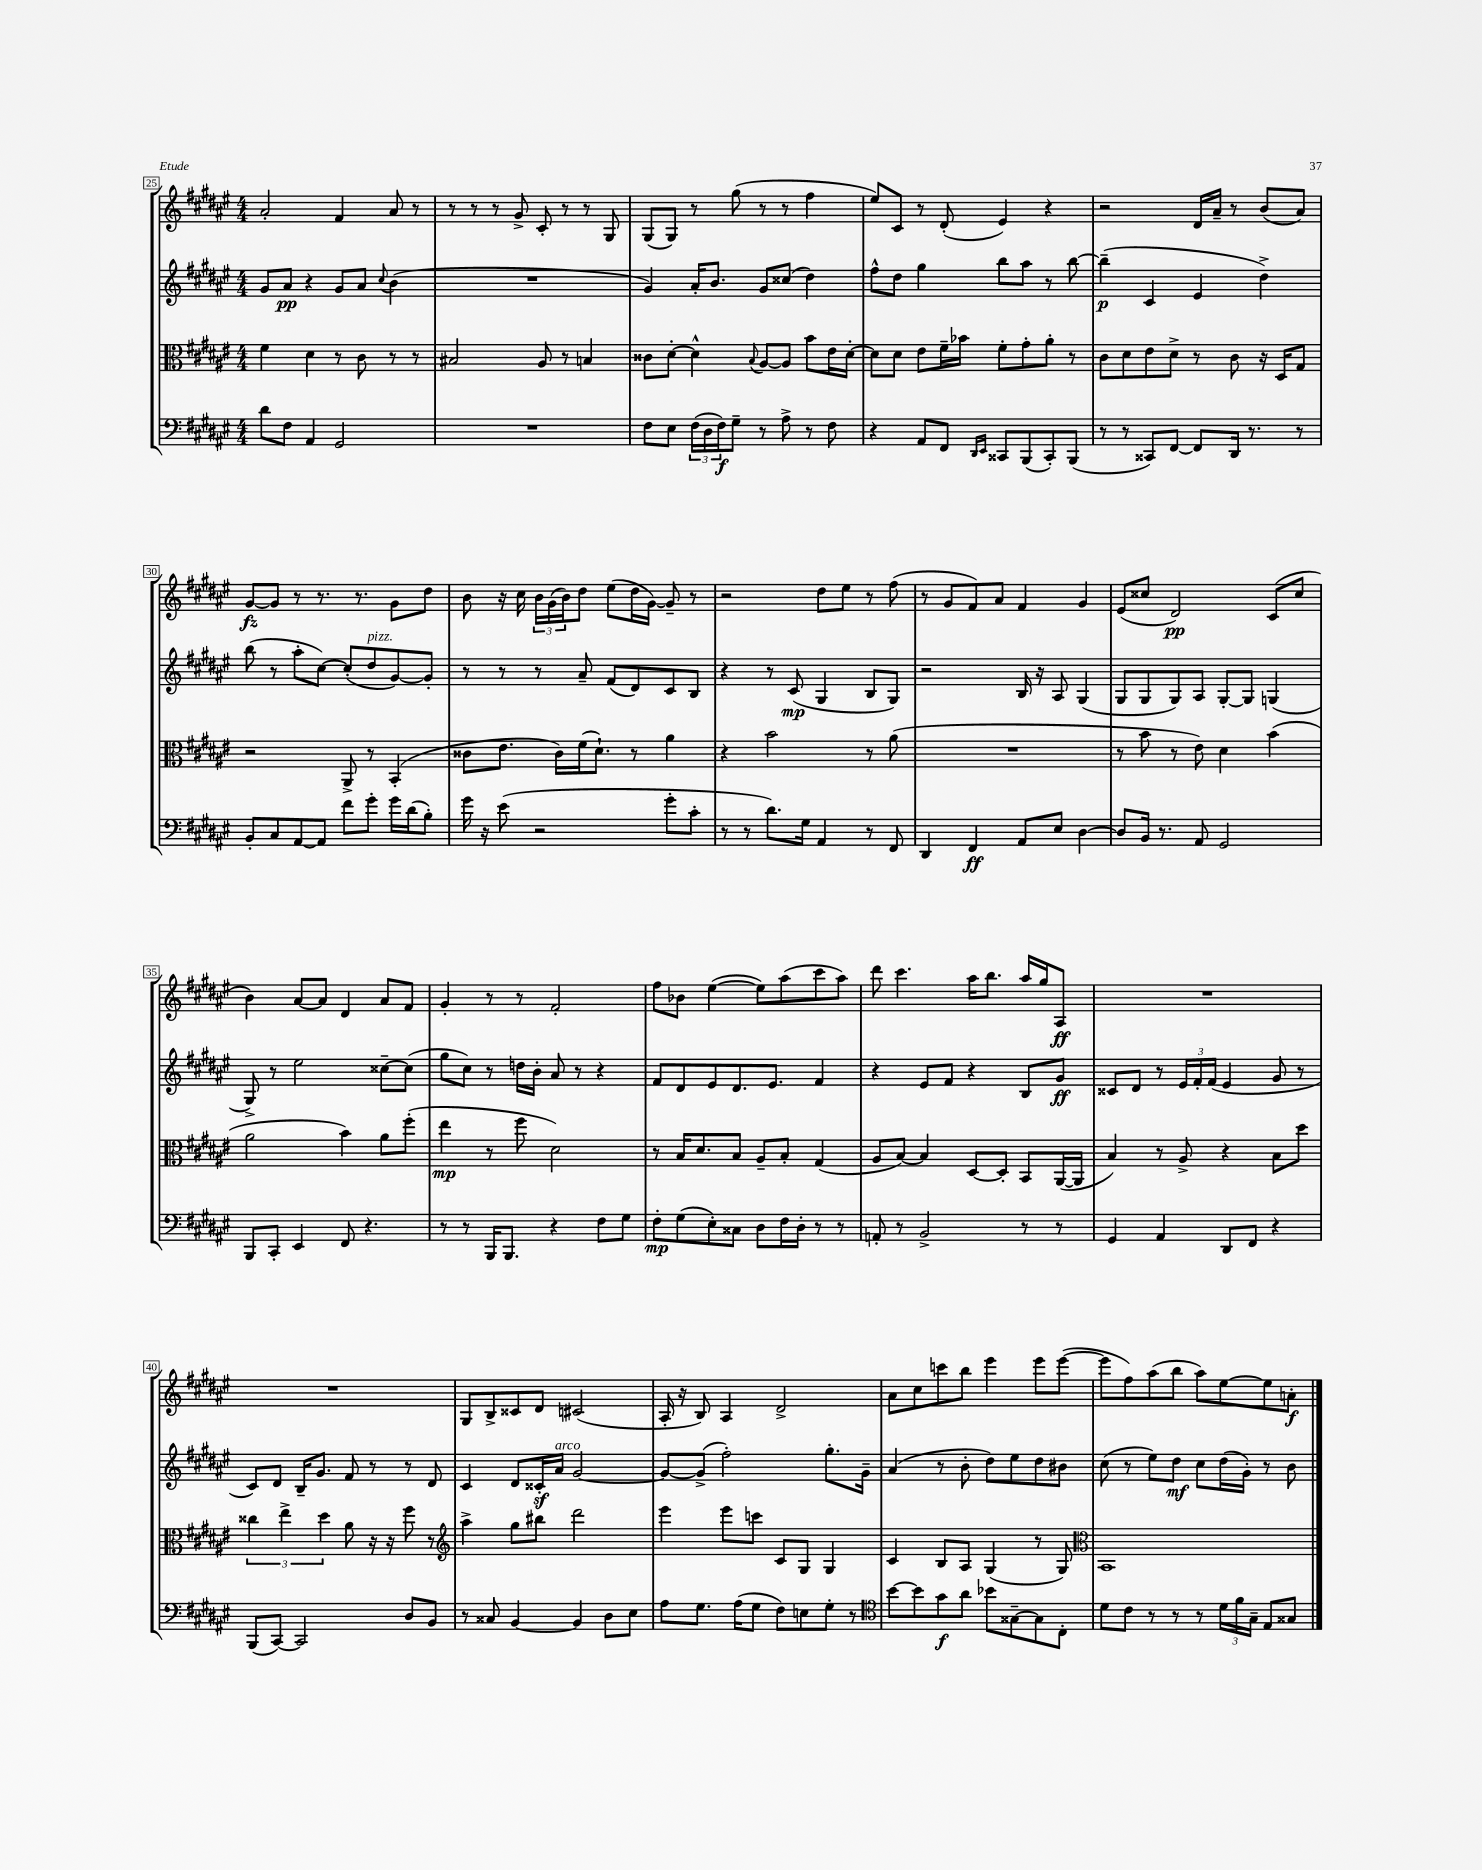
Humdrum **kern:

**kern	**kern	**kern	**kern
*staff4	*staff3	*staff2	*staff1
*clefF4	*clefC3	*clefG2	*clefG2
*k[f#c#g#d#a#e#]	*k[f#c#g#d#a#e#]	*k[f#c#g#d#a#e#]	*k[f#c#g#d#a#e#]
*M4/4	*M4/4	*M4/4	*M4/4
8d#	4f#	8g#	2a#'
8F#	.	8a#	.
4AA#	4d#	4r	.
2GG#	8r	8g#	4f#
.	8c#	8a#	.
.	.	8qqcc#	.
.	8r	(4b	8a#
.	8r	.	8r
=	=	=	=
1r	2B#	1r	8r
.	.	.	8r
.	.	.	8r
.	.	.	8g#^
.	8A#	.	8c#'
.	8r	.	8r
.	4B	.	8r
.	.	.	8G#
=	=	=	=
8F#	8c##	4g#)	(8G#
8E#	[8d#'	.	8G#)
(24F#	4d#^^]	16a#'	8r
24D#	.	.	.
.	.	8.b	.
24F#)	.	.	.
8G#~	.	.	(8gg#
.	8qqB	.	.
8r	[8A#	8g#	8r
8A#^	8A#]	(8cc##	8r
8r	8b	4dd#)	4ff#
8F#	16e#	.	.
.	[16d#'	.	.
=	=	=	=
4r	8d#]	8ff#^^	8ee#)
.	8d#	8dd#	8c#
8AA#	8e#	4gg#	8r
8FF#	16f#~	.	(8d#'
.	16b-	.	.
16qqDD#	.	.	.
16qqEE#	.	.	.
8CC##	8f#'	8bb	4e#)
(8BBB	8g#'	8aa#	.
8CC##')	8a#'	8r	4r
(8BBB	8r	[8bb	.
=	=	=	=
8r	8c#	(4bb~]	2r
8r	8d#	.	.
8CC##)	8e#	4c#	.
[8FF#	8d#^	.	.
8FF#]	8r	4e#	16d#
.	.	.	16a#~
16DD#	8c#	.	8r
8.r	.	.	.
.	16r	4dd#^)	(8b
.	16D#	.	.
8r	8G#	.	8a#)
=	=	=	=
8BB'	2r	(8bb	[8g#
8C#	.	8r	8g#]
[8AA#	.	8aa#'	8r
8AA#]	.	[8cc#)	8.r
8f#	8AA#^	(8cc#']	.
.	.	.	8.r
8g#'	8r	8dd#	.
16g#	(4BB'	[8g#)	8g#
(16d#	.	.	.
8B')	.	8g#']	8dd#
=	=	=	=
16g#	8c##	8r	8b
16r	.	.	.
(8e#	8.e#	8r	16r
.	.	.	16cc#
2r	.	8r	24b
.	.	.	(24g#
.	16c##)	.	.
.	.	.	24b)
.	(16f#	8a#~	8dd#
.	8.d#`)	.	.
.	.	(8f#	(8ee#
.	8r	8d#)	16dd#
.	.	.	[16g#)
8g#'	4a#	8c#	8g#~]
8c#'	.	8B	8r
=	=	=	=
8r	4r	4r	2r
8r	.	.	.
8.d#)	2b	8r	.
.	.	(8c#	.
16G#	.	.	.
4AA#	.	4G#	8dd#
.	.	.	8ee#
8r	8r	8B	8r
8FF#	(8a#	8G#)	(8ff#
=	=	=	=
4DD#	1r	2r	8r
.	.	.	8g#
4FF#	.	.	8f#)
.	.	.	8a#
8AA#	.	16B	4f#
.	.	16r	.
8E#	.	8A#	.
[4D#	.	(4G#	4g#
=	=	=	=
8D#]	8r	8G#	(8e#
16BB	8b	8G#	8cc##
8.r	.	.	.
.	8r	8G#)	2d#)
8AA#	8e#)	8A#	.
2GG#	4d#	[8G#'	.
.	.	8G#]	.
.	(4b	(4G	(8c#
.	.	.	8cc##
=	=	=	=
8BBB	2a#	8G#^)	4b)
8CC#'	.	8r	.
4EE#	.	2ee#	[8a#
.	.	.	8a#]
8FF#	4b)	.	4d#
4.r	.	.	.
.	8a#	[8cc##~	8a#
.	(8ff#'	(8cc##]	8f#
=	=	=	=
8r	4ee#	8gg#	4g#'
8r	.	8cc#)	.
16BBB	8r	8r	8r
8.BBB	.	.	.
.	8ff#	16dd	8r
.	.	16b'	.
4r	2d#)	8a#	2f#'
.	.	8r	.
8F#	.	4r	.
8G#	.	.	.
=	=	=	=
8F#'	8r	8f#	8ff#
(8G#	16B	8d#	8b-
.	8.d#	.	.
8E#')	.	8e#	([4ee#
8C##	8B	8.d#	.
8D#	8A#~	.	8ee#])
.	.	8.e#	.
16F#	8B'	.	(8aa#
16D#'	.	.	.
8r	(4G#	4f#	8ccc#
8r	.	.	8aa#)
=	=	=	=
8AA'	8A#	4r	8ddd#
8r	[8B)	.	4.ccc#
2BB^	4B]	8e#	.
.	.	8f#	.
.	[8D#	4r	16aa#
.	.	.	8.bb
.	8D#']	.	.
8r	8BB	8B	16aa#
.	.	.	16gg#
8r	([16AA#	8g#	8A#
.	16AA#]	.	.
=	=	=	=
4GG#	4B)	8c##	1r
.	.	8d#	.
4AA#	8r	8r	.
.	8A#^	24e#	.
.	.	24f#'	.
.	.	(24f#	.
8DD#	4r	4e#	.
8FF#	.	.	.
4r	8B	8g#	.
.	8dd#	8r	.
=	=	=	=
(8BBB	6cc##	8c#)	1r
[8CC#)	.	8d#	.
.	6ee#^	.	.
2CC#]	.	16B~	.
.	.	8.g#	.
.	6dd#	.	.
.	8a#	8f#	.
.	16r	8r	.
.	16r	.	.
8D#	8ff#	8r	.
8BB	8r	8d#	.
=	=	=	=
*	*clefG2	*	*
8r	4aa#^	4c#	8G#
8C##	.	.	8B^
[4BB	8gg#	8d#	8c##
.	8bb#	16c##'	8d#
.	.	16a#	.
4BB]	2ddd#	[2g#	(2c#
8D#	.	.	.
8E#	.	.	.
=	=	=	=
8A#	4eee#	8g#_	16A#'
.	.	.	16r
8.G#	.	(8g#^]	8B)
.	8eee#	2ff#')	4A#
(16A#	.	.	.
8G#	8ccc	.	.
8F#)	8c#	.	2d#^
8E	8G#	.	.
8G#'	4G#	8.gg#'	.
8r	.	.	.
.	.	16g#~	.
=	=	=	=
*clefC4	*	*	*
[8b	4c#	(4a#	8a#
8b]	.	.	8cc#
8g#	8B	8r	8ccc
8a#	8A#	8b'	8bb
8b-	(4G#	8dd#)	4eee#
[8G##~	.	8ee#	.
8G##]	8r	8dd#	8eee#
8C#'	8G#)	8b#	([8eee#
=	=	=	=
*	*clefC3	*	*
8d#	1BB	(8cc#	8eee#]
8c#	.	8r	8ff#)
8r	.	8ee#)	(8aa#
8r	.	8dd#	8bb
8r	.	8cc#	8aa#)
24d#	.	(16dd#	[8ee#
24f#	.	.	.
.	.	16g#')	.
24G#~	.	.	.
8E#	.	8r	8ee#]
8G##	.	8b	8a'
==	==	==	==
*-	*-	*-	*-
